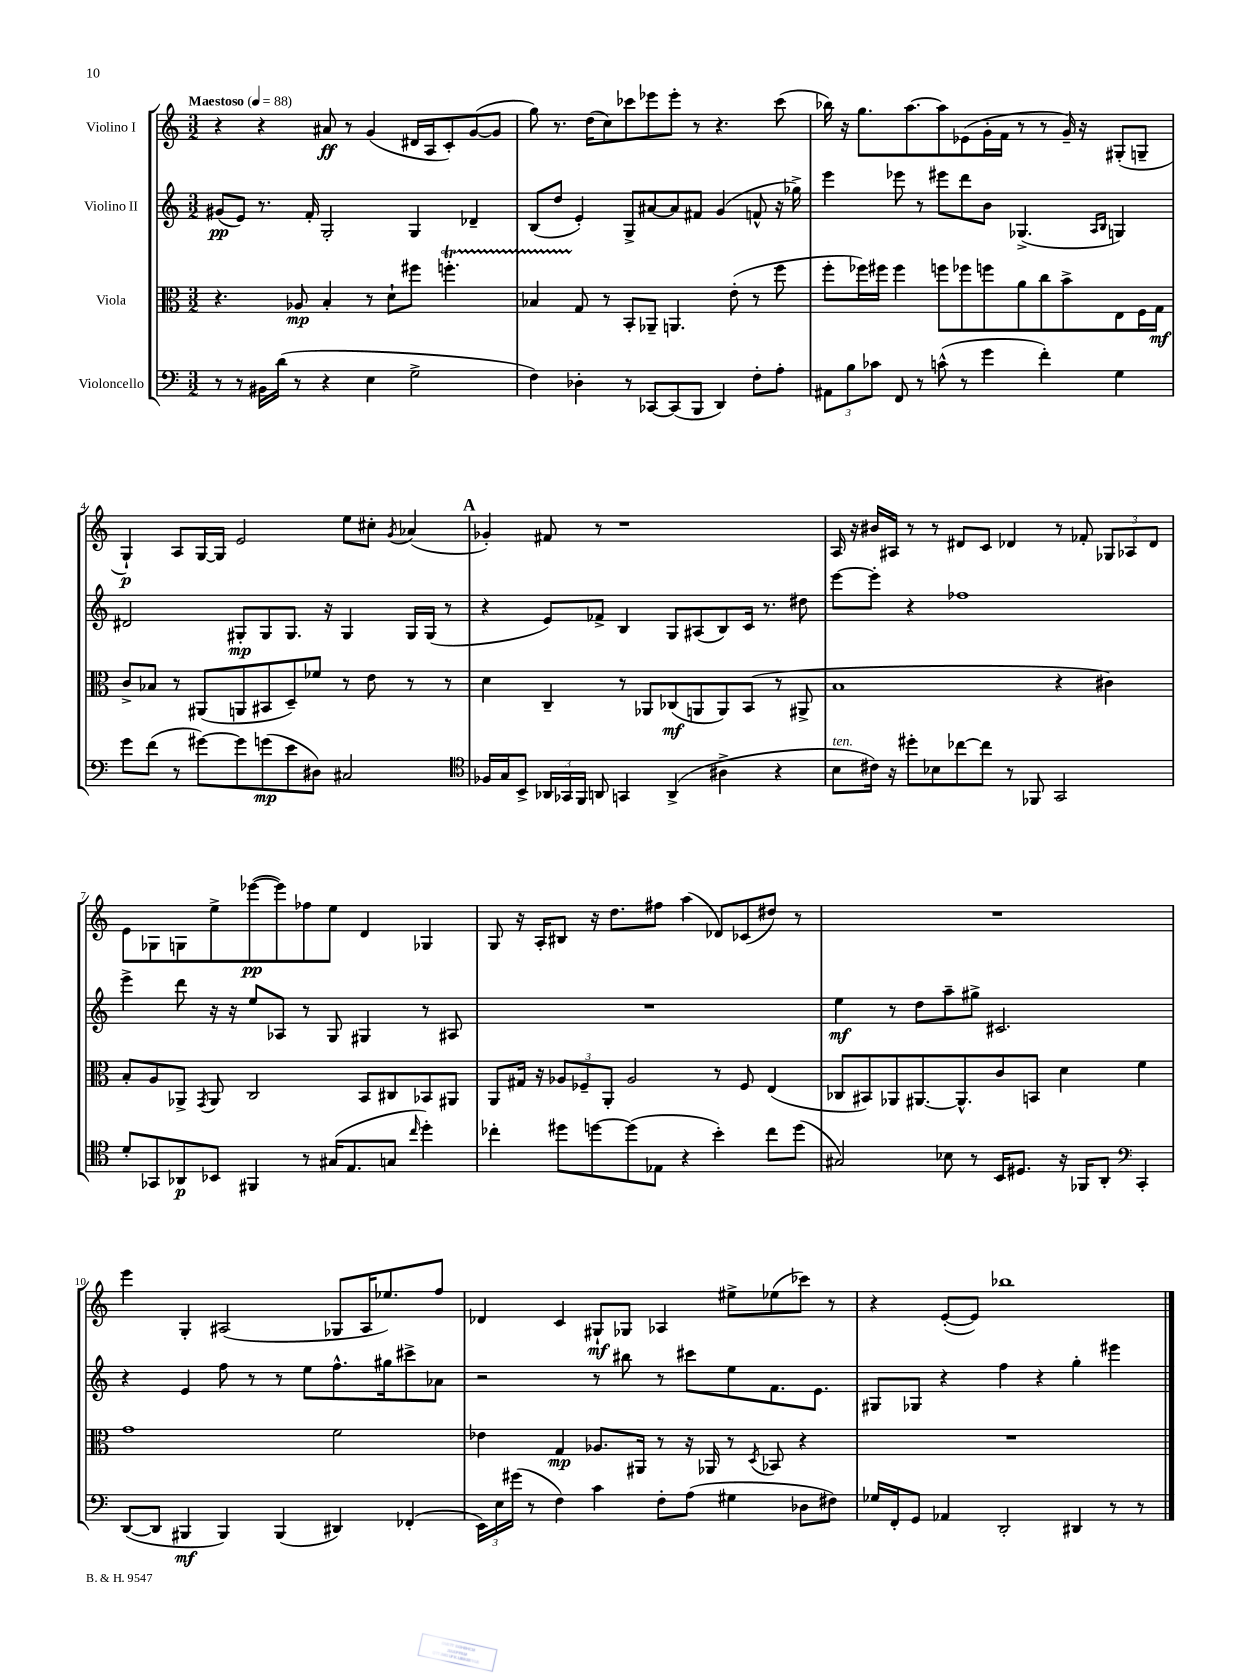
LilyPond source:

<<
\new StaffGroup <<
\new Staff = "s0" \with { instrumentName = "Violino I" } {
    \clef treble \key c \major \numericTimeSignature \time 3/2 \tempo "Maestoso" 4 = 88
    \autoBeamOff r4 r4 ais'8\ff r8 g'4( dis'16[ a16 c'8-.) g'8~( g'8] |
    g''8) r8. d''16[( c''8) ces'''8 ees'''8 ees'''8]-. r8 r4. ces'''8( |
    bes''16) r16 g''8.[ a''8.~ a''8 ees'8( g'16-. f'16] r8 r8 g'16--) r16 gis8[-.( g8]-- |
    g4-!\p) a8[ g16~ g16] e'2 e''8[ cis''8]-. \acciaccatura { g'8 } aes'4( |
    \mark \markup { \bold "A" } ges'4-.) fis'8 r8 r1 |
    a16 r16 bis'16[ ais16] r8 r8 dis'8[ c'8] des'4 r8 fes'8-. \tuplet 3/2 { ges8[ aes8 des'8] } |
    e'8[ ges8 g8 e''8-> ees'''8~\pp( ees'''8) fes''8 e''8] d'4 ges4 |
    g8 r16 a16[-. bis8] r16 d''8.[ fis''8] a''4( des'8[) ces'8( dis''8]) r8 |
    R1. |
    e'''4 g4-. ais2( ges8[ ais16 ees''8.) f''8] |
    des'4 c'4 gis8[-!\mf ges8] aes4 eis''8[-> ees''8( ces'''8]) r8 |
    r4 e'8[~-.( e'8]) bes''1 \bar "|." |
}
\new Staff = "s1" \with { instrumentName = "Violino II" } {
    \clef treble \key c \major \numericTimeSignature \time 3/2
    \autoBeamOff gis'8[\pp( e'8]) r8. f'16-. g2-. g4 des'4-- |
    b8[( d''8] e'4-.) g8[-> ais'8~ ais'8 fis'8] g'4( f'8-^ r16 ges''16->) |
    e'''4 ees'''8 r8 eis'''8[ d'''8 b'8] ges4.->( \grace { a16[ b16] } g4) |
    dis'2 gis8[-.\mp gis8 gis8.] r16 gis4 gis16[ gis16]( r8 |
    \mark \markup { \bold "A" } r4 e'8[) fes'8]-> b4 g8[ ais8( b8) c'16] r8. dis''8 |
    e'''8[~ e'''8]-. r4 fes''1 |
    e'''4-> d'''8 r16 r16 e''8[ aes8] r8 g8 gis4 r8 ais8 |
    R1. |
    e''4\mf r8 d''8[ a''8-- gis''8]-> cis'2. |
    r4 e'4 f''8 r8 r8 e''8[ f''8.-^ gis''16 cis'''8-> aes'8] |
    r2 r8 bis''8 r8 cis'''8[ e''8 f'8. e'8.] |
    gis8[ ges8] r4 f''4 r4 g''4-. eis'''4 \bar "|." |
}
\new Staff = "s2" \with { instrumentName = "Viola" } {
    \clef alto \key c \major \numericTimeSignature \time 3/2
    \autoBeamOff r4. aes8\mp b4-. r8 d'8[-! fis''8] f''4.-.\startTrillSpan |
    bes4 g8\stopTrillSpan r8 b,8[-. aes,8]-- a,4. e'8-.( r8 f''8 |
    f''8[-. fes''16) fis''16] fis''4 f''8[ fes''8 f''8 a'8 c''8 b'8-> e8 f16 g16]\mf |
    c'8[-> bes8] r8 ais,8[( a,8 bis,8 d8--) fes'8] r8 e'8 r8 r8 |
    \mark \markup { \bold "A" } d'4 c4-- r8 aes,8[ ces8\mf( a,8 a,8) b,8]( r8 ais,8-> |
    b1 r4 cis'4) |
    b8[-. a8 aes,8]-> \acciaccatura { g,8 } aes,8 c2 b,8[ cis8 bes,8 ais,8] |
    a,8[ gis16] r16 \tuplet 3/2 { aes8[ fes8-- a,8]-. } aes2 r8 fes8 e4( |
    ces8[ bis,8) aes,8 ais,8.~ ais,8.-^ c'8 b,8] d'4 f'4 |
    g'1 f'2 |
    ees'4 g4\mp aes8.[ ais,16] r8 r16 aes,16 r8 \acciaccatura { d8 } bes,8 r4 |
    R1. \bar "|." |
}
\new Staff = "s3" \with { instrumentName = "Violoncello" } {
    \clef bass \key c \major \numericTimeSignature \time 3/2
    \autoBeamOff r8 r8 bis,16[ d'16]( r8 r4 e4 g2-> |
    f4) des4-. r8 ces,8[~ ces,8( b,,8] d,4) f8[-. a8]-. |
    \tuplet 3/2 { ais,8[ b8 ces'8] } f,8 r8 c'8-^( r8 g'4 f'4-.) g4 |
    g'8[ f'8]( r8 gis'8[~) gis'8 g'8\mp( e'8 dis8]) cis2 |
    \mark \markup { \bold "A" } \clef tenor fes16[ g16 b,8]-> \tuplet 3/2 { aes,16[ ges,16 f,16] } a,8 g,4 a,4->( ais4-> r4 |
    b8[^\markup { \italic "ten." } cis'16]) r16 dis''8[-. bes8 ces''8~ ces''8] r8 fes,8 g,2 |
    d'8[-. ges,8 aes,8\p bes,8] fis,4 r8 gis16[( e8. g8] \grace { c''16 } d''4-.) |
    ces''4-. dis''8[ d''8~ d''8( ees8] r4 b'4-.) ces''8[ d''8]( |
    gis2) bes8 r8 b,16[ dis8.] r16 fes,16[ a,8]-. \clef bass c,4-. |
    d,8[~( d,8] bis,,4\mf bis,,4) bis,,4( dis,4) fes,4-.( |
    \tuplet 3/2 { e,16[) e16 gis'16]( } r8 f4) c'4 f8[-. a8]( gis4 des8[ fis8]) |
    ges16[ f,16-. g,8] aes,4 d,2-. dis,4 r8 r8 \bar "|." |
}
>>
>>
